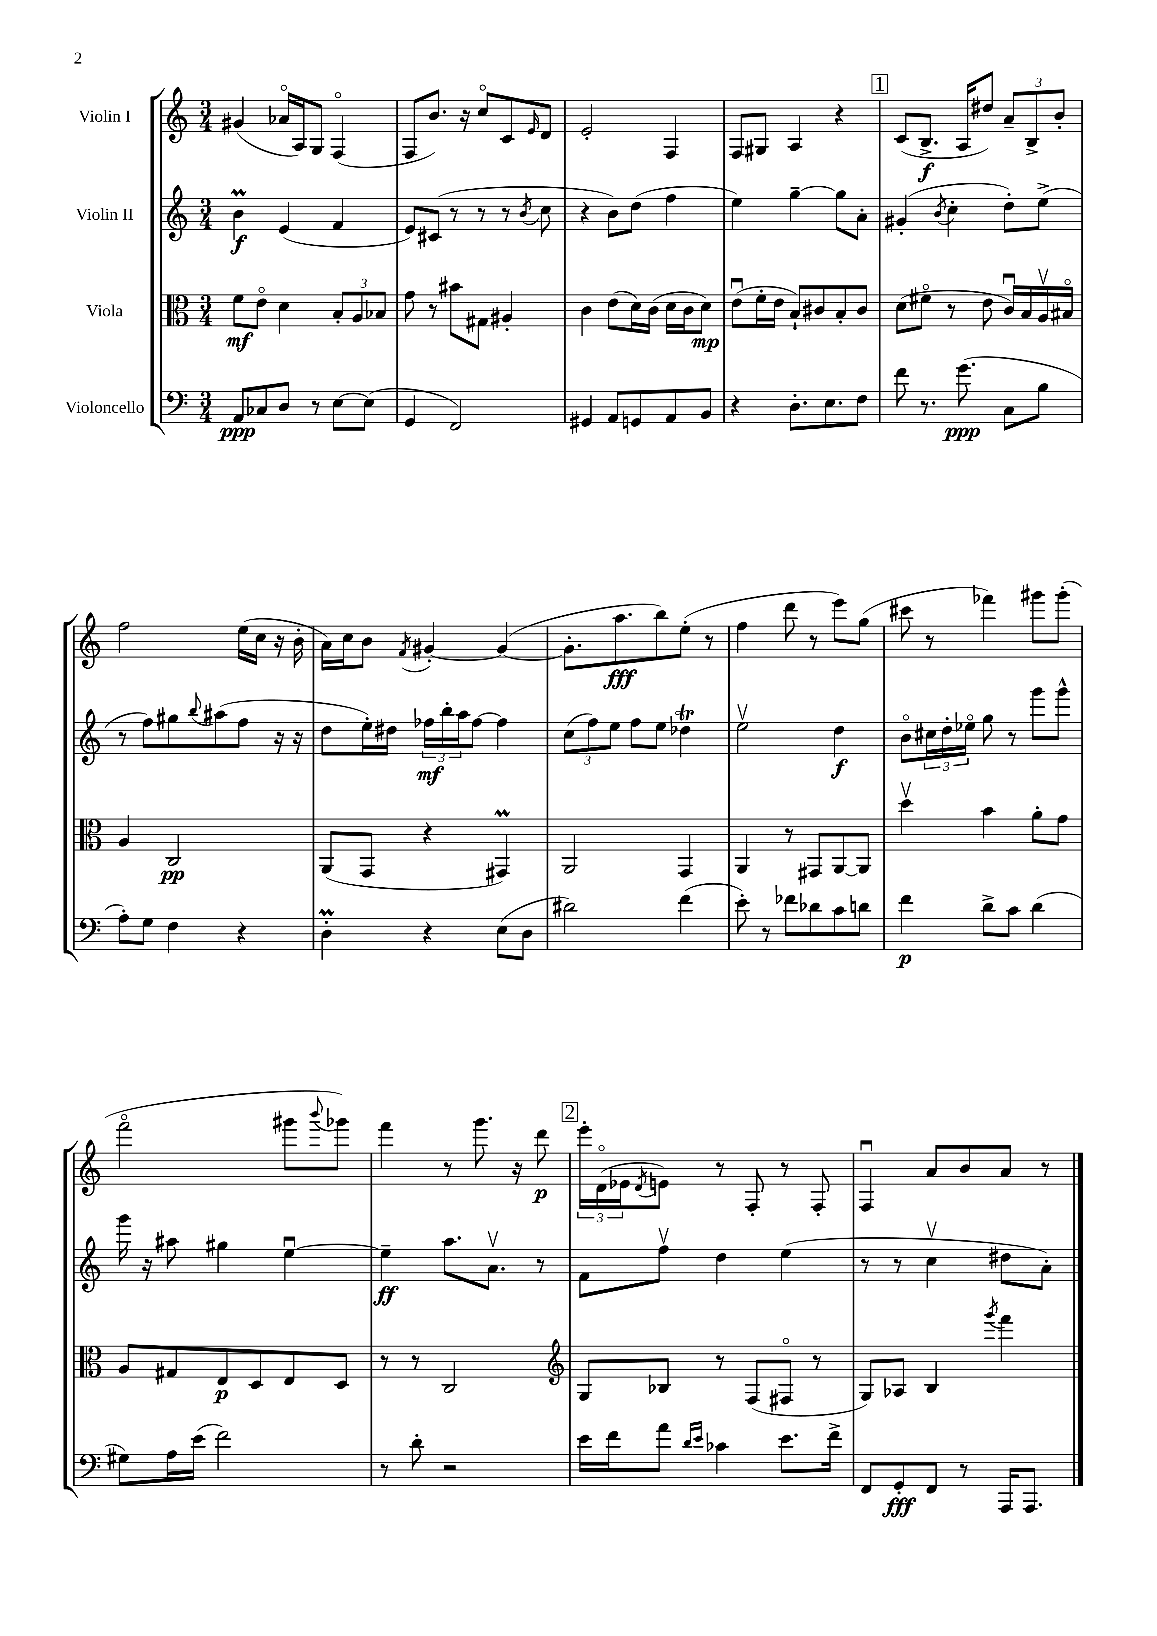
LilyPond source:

<<
\new StaffGroup <<
\new Staff = "s0" \with { instrumentName = "Violin I" } {
    \clef treble \key c \major \numericTimeSignature \time 3/4
    gis'4( aes'16\flageolet a16) g8 f4\flageolet( |
    f8 b'8.) r16 c''8\flageolet c'8 \grace { e'16 } d'8 |
    e'2-. f4 |
    f8 gis8 a4 r4 |
    \mark \markup { \box "1" } c'8( b8.->\f a16 dis''8) \tuplet 3/2 { a'8-- b8-> b'8-. } |
    f''2 e''16( c''16 r16 b'16-. |
    a'16) c''16 b'8 \acciaccatura { f'8 } gis'4~-. gis'4~( |
    gis'8.-. a''8.\fff b''8) e''8-.( r8 |
    f''4 d'''8 r8 e'''8) g''8( |
    cis'''8 r8 fes'''4) gis'''8 gis'''8-.( |
    f'''2\flageolet gis'''8 \appoggiatura { b'''8 } ges'''8) |
    f'''4 r8 g'''8. r16 d'''8\p |
    \mark \markup { \box "2" } \tuplet 3/2 { e'''16-. d'16\flageolet( ees'16 } \acciaccatura { d'8 } e'8) r8 f8-. r8 f8-. |
    f4\downbow a'8 b'8 a'8 r8 \bar "|." |
}
\new Staff = "s1" \with { instrumentName = "Violin II" } {
    \clef treble \key c \major \numericTimeSignature \time 3/4
    b'4\prall\f e'4( f'4 |
    e'8) cis'8( r8 r8 r8 \acciaccatura { b'8 } c''8 |
    r4 b'8) d''8( f''4 |
    e''4) g''4~-- g''8 a'8-. |
    \mark \markup { \box "1" } gis'4-.( \acciaccatura { b'8 } c''4-. d''8-.) e''8->( |
    r8 f''8) gis''8 \appoggiatura { b''8 } ais''8( f''8 r16 r16 |
    d''8 e''16-.) dis''16 \tuplet 3/2 { fes''16\mf b''16-. a''16 } fes''8~ fes''4 |
    \tuplet 3/2 { c''8( f''8) e''8 } f''8 e''8 des''4\trill |
    e''2\upbow d''4\f |
    b'8\flageolet \tuplet 3/2 { cis''16 d''16-. ees''16\flageolet } g''8 r8 g'''8 g'''8-^ |
    g'''16 r16 ais''8 gis''4 e''4~\downbow |
    e''4--\ff a''8. a'8.\upbow r8 |
    \mark \markup { \box "2" } f'8 f''8\upbow d''4 e''4( |
    r8 r8 c''4\upbow dis''8 a'8-.) \bar "|." |
}
\new Staff = "s2" \with { instrumentName = "Viola" } {
    \clef alto \key c \major \numericTimeSignature \time 3/4
    f'8\mf e'8\flageolet d'4 \tuplet 3/2 { b8-. a8 bes8 } |
    g'8 r8 bis'8 gis8 ais4-. |
    c'4 e'8( d'16) c'16( d'16 c'16 d'8\mp) |
    e'8\downbow( f'16-. e'16 b8-!) cis'8 b8-. cis'8 |
    \mark \markup { \box "1" } d'8( fis'8\flageolet r8 e'8 c'16\downbow) b16 a16\upbow bis16\flageolet |
    a4 c2\pp |
    a,8( g,8 r4 gis,4\prall) |
    a,2 g,4 |
    a,4 r8 gis,8 a,8~ a,8 |
    d''4\upbow b'4 a'8-. g'8 |
    a8 gis8 e8\p d8 e8 d8 |
    r8 r8 c2 |
    \mark \markup { \box "2" } \clef treble g8 bes8 r8 f8( fis8\flageolet r8 |
    g8) aes8 b4 \acciaccatura { g'''8 } f'''4 \bar "|." |
}
\new Staff = "s3" \with { instrumentName = "Violoncello" } {
    \clef bass \key c \major \numericTimeSignature \time 3/4
    a,8\ppp ces8 d8 r8 e8~ e8( |
    g,4 f,2) |
    gis,4 a,8 g,8 a,8 b,8 |
    r4 d8.-. e8. f8 |
    \mark \markup { \box "1" } f'8 r8. g'8.\ppp( c8 b8 |
    a8-.) g8 f4 r4 |
    d4-.\prall r4 e8( d8 |
    dis'2) f'4( |
    e'8-.) r8 fes'8 des'8 c'8 d'8 |
    f'4\p d'8-> c'8 d'4( |
    gis8) a16 e'16( f'2) |
    r8 d'8-. r2 |
    \mark \markup { \box "2" } e'16 f'16 a'8 \grace { d'16 e'16 } ces'4 e'8. f'16-> |
    f,8 g,8-.\fff f,8 r8 a,,16 a,,8. \bar "|." |
}
>>
>>
\layout { \context { \Score \remove "Bar_number_engraver" } }
